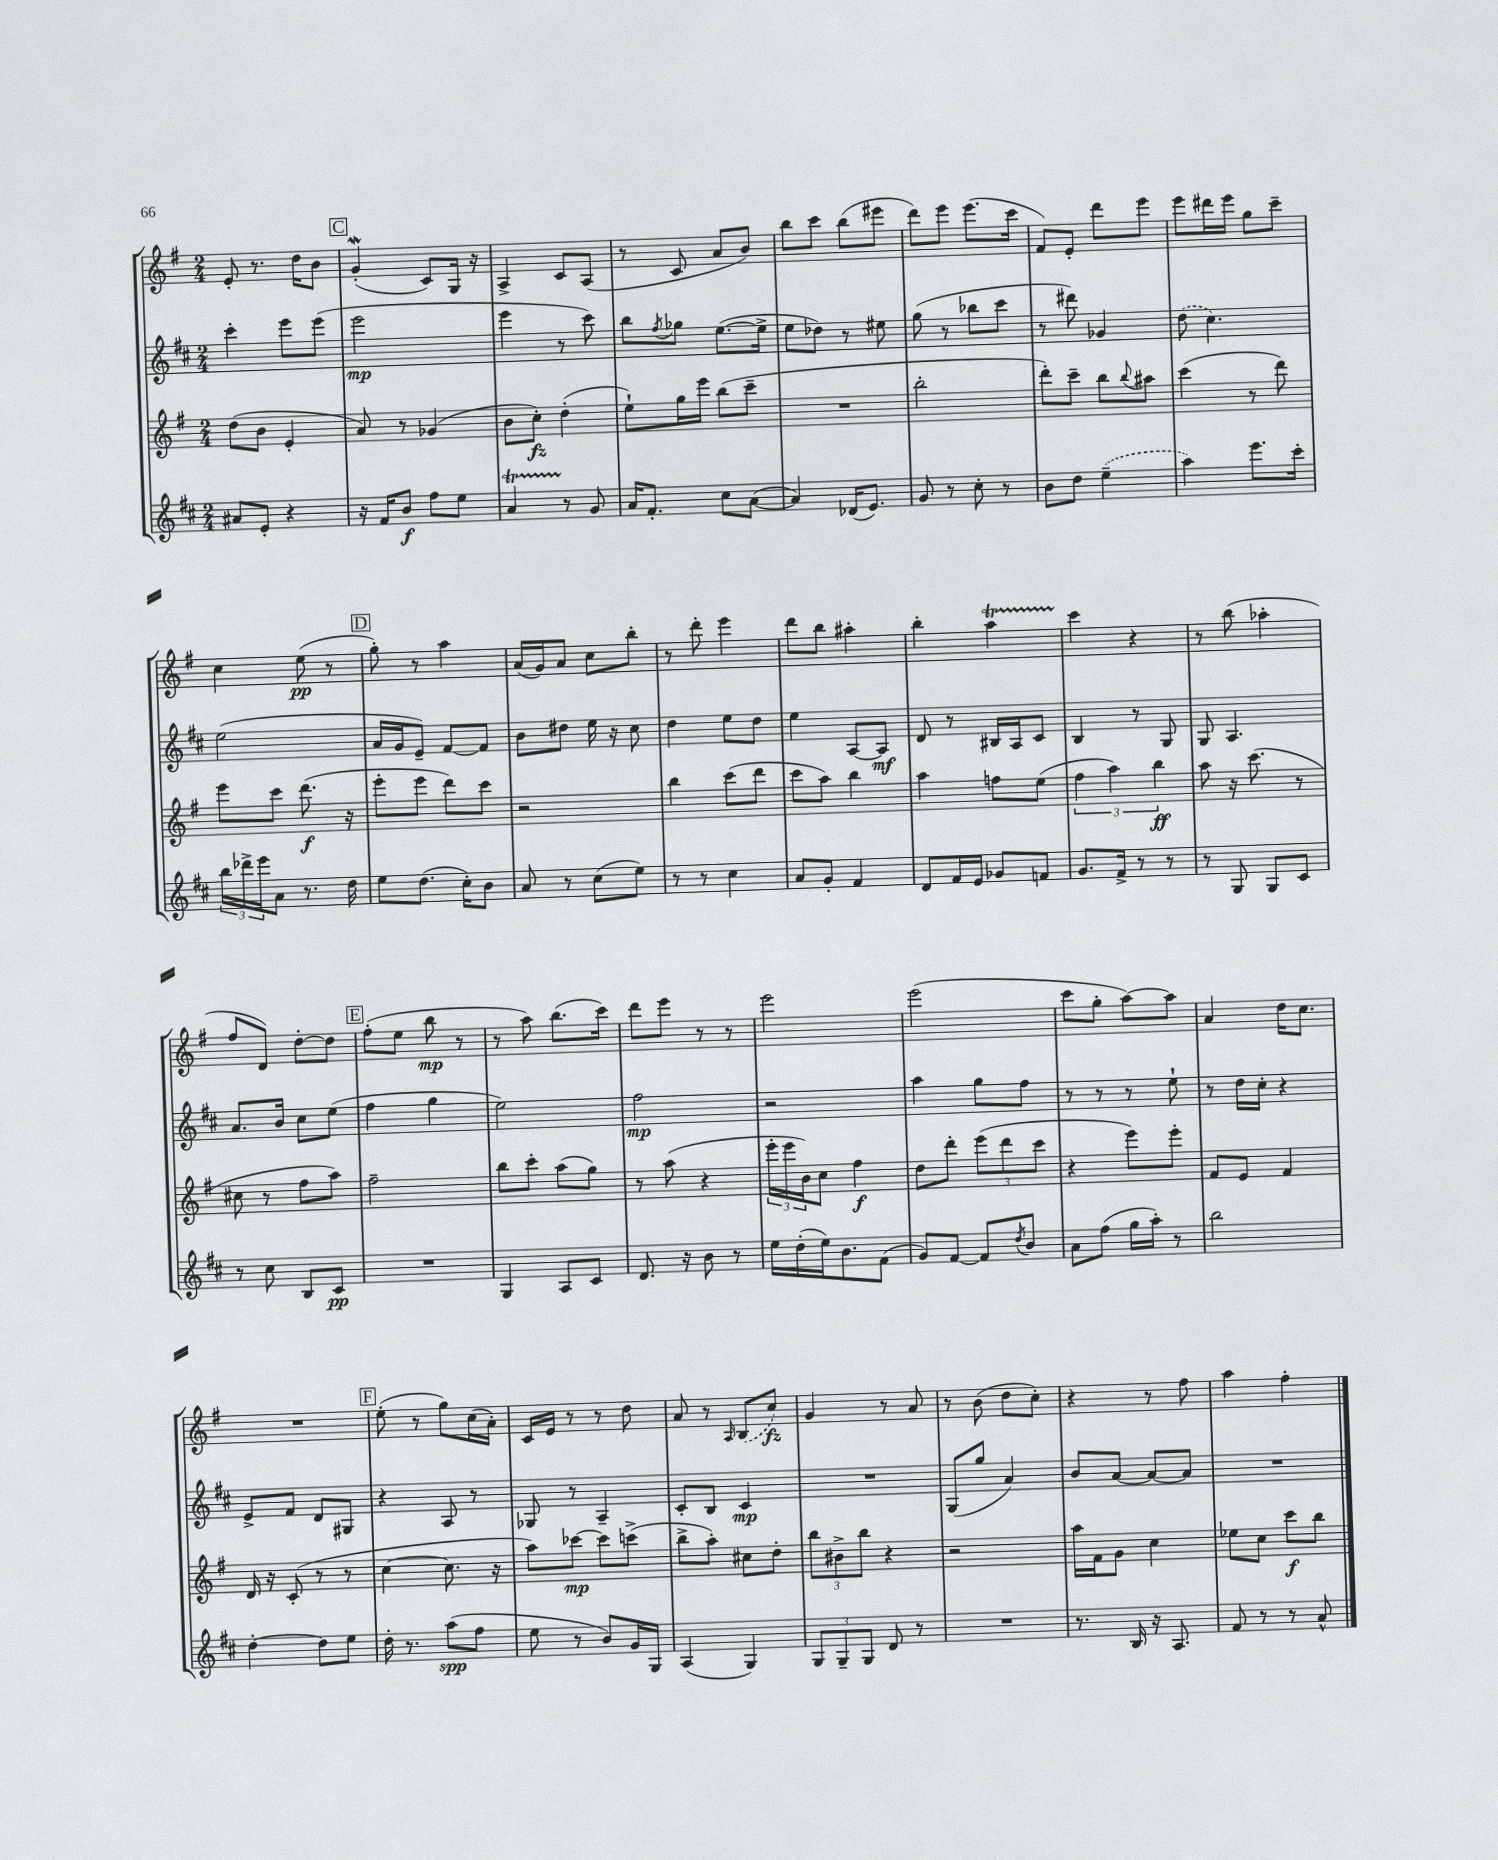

**kern	**kern	**kern	**kern
*staff4	*staff3	*staff2	*staff1
*clefG2	*clefG2	*clefG2	*clefG2
*k[f#c#]	*k[f#]	*k[f#c#]	*k[f#]
*M2/4	*M2/4	*M2/4	*M2/4
8a#/L	(8dd\L	4ccc#'\	8e'/
8e'/J	8b\J	.	8.r
4r	4e'/	8eee\L	.
.	.	.	16dd\LK
.	.	(8eee\J	8b\J
=	=	=	=
16r	8a/)	2eee\	(4g'/
16f#/LK	.	.	.
8b/J	8r	.	.
8ff#\L	(4g-/	.	8c/L)
8ee\J	.	.	16G/Jk
.	.	.	16r
=	=	=	=
4a/	8b\L	4eee\	4A^/
.	8cc'\J)	.	.
8r	(4dd'\	8r	8c/L
8g/	.	8ccc#\)	(8A/J
=	=	=	=
16a/LK	8ee`\L)	8bb\L	8r
8.f#'/J	.	.	.
.	.	8qff#/	.
.	16gg\L	8gg-\J	8c/
.	16eee\JJ	.	.
8cc#\L	(8bb\L	([8.ee\L	8a/L
([8a\J	8ccc~\J	.	8b/J)
.	.	16ee^\]Jk	.
=	=	=	=
4a/])	2r	8ee\L	8bb\L
.	.	8dd-\J)	8ccc\J
(16d-/LK	.	8r	(8bb\L
8.e/J)	.	.	.
.	.	8ee#\	8eee#\J
=	=	=	=
8g/	2bb'\	(8gg\	8ddd\L)
8r	.	8r	8eee\J
8cc#'\	.	8bb-\L	(8.eee\L
8r	.	8ccc#\J	.
.	.	.	16ccc\Jk
=	=	=	=
8b\L	8ddd'\L)	8r	8f#/L)
8dd\J	8ccc~\J	8ddd#\)	8e'/J
(4ee~\	8bb\L	4g-/	8ddd\L
.	8qqbb/	.	.
.	8aa#\J	.	8eee\J
=	=	=	=
4aa\)	(4ccc\	(8dd\	8eee\L
.	.	4.cc#\)	16ddd#\L
.	.	.	16eee\JJ
8.eee\L	8r	.	8gg\L
.	8ddd\)	.	8ccc~\J
16ccc#'\Jk	.	.	.
=	=	=	=
24bb\LL	8eee\L	(2ee\	4cc\
24ddd-^\	.	.	.
24eee\J	.	.	.
8a\J	8ccc\J	.	.
8.r	(8.ddd\	.	(8ee\
.	.	.	8r
16dd\	16r	.	.
=	=	=	=
8ee\L	8eee'\L	16a/LL	8gg'\)
.	.	16g/J	.
(8.dd\J	8eee\J	8e~/J)	8r
.	8ddd\L)	[8f#/L	4aa\
16cc#'\LK)	.	.	.
8b\J	8ccc\J	8f#/]J	.
=	=	=	=
8a/	2r	8b\L	(16a/LL
.	.	.	16g/J)
8r	.	8dd#\J	8a/J
(8cc#\L	.	16ee\	8cc\L
.	.	16r	.
8ee\J)	.	8cc#\	8bb'\J
=	=	=	=
8r	4bb\	4dd\	8r
8r	.	.	8ddd'\
4cc#\	(8ccc\L	8ee\L	4eee\
.	8ddd\J	8dd\J	.
=	=	=	=
8a/L	8ccc\L	4ee\	8ddd\L
8g'/J	8aa\J)	.	8bb\J
4f#/	4bb\	[8A/L	4aa#'\
.	.	8A/]J	.
=	=	=	=
8d/L	4aa\	8d/	4bb'\
16f#/L	.	8r	.
16e/JJ	.	.	.
8g-/L	8ff\L	16B#/LL	4aa\
.	.	16A/J	.
8f/J	(8ee\J	8c#/J	.
=	=	=	=
8.g/L	6ff#\	4B/	4ccc\
.	6aa\)	.	.
16f#^/Jk	.	.	.
8r	.	8r	4r
.	6bb\	.	.
8r	.	8G/	.
=	=	=	=
8r	8aa\	8G/	8r
8G/	16r	4.A/	(8bb\
.	(8.ccc\	.	.
8G/L	.	.	4aa-'\
8c#/J	8r	.	.
=	=	=	=
8r	8cc#\	8.a/L	8ff#/L
8cc#\	8r	.	8d/J)
.	.	16b/Jk	.
8B/L	8ff#\L	8cc#\L	[8dd'\L
8c#/J	8aa\J)	(8ee\J	8dd\]J
=	=	=	=
2r	2ff#~\	4ff#\	(8ff#'\L
.	.	.	8ee\J
.	.	4gg\	8bb\
.	.	.	8r
=	=	=	=
4G/	8bb\L	2ee\)	8r
.	8ccc'\J	.	8aa\)
8A/L	(8aa\L	.	(8.bb\L
8c#/J	8gg\J)	.	.
.	.	.	16ccc\Jk)
=	=	=	=
8.d/	8r	2ff#\	8ddd\L
.	(8aa\	.	8eee\J
16r	.	.	.
8b\	4r	.	8r
8r	.	.	8r
=	=	=	=
16ee\LL	24eee'\LL	2r	2eee\
.	24eee\	.	.
(16dd'\	.	.	.
.	24b\J)	.	.
16ee\J)	8cc\J	.	.
8.b\	.	.	.
.	4ff#\	.	.
(8f#\J	.	.	.
=	=	=	=
8g/L)	8dd\L	4aa\	(2eee\
[8f#/J	8ddd'\J	.	.
8f#/]L	(12eee\L	8gg\L	.
.	12ddd\	.	.
8qdd/	.	.	.
8b/J	.	8ff#\J	.
.	12ccc\J	.	.
=	=	=	=
8a\L	4r	8r	8ccc\L
(8ff#\J	.	8r	8gg'\J
16gg\LL	8eee\L)	8r	[8aa\L)
16aa'\JJ)	.	.	.
8r	8eee'\J	8ee`\	8aa\]J
=	=	=	=
2bb\	8f#/L	8r	4a/
.	8e/J	16dd\LL	.
.	.	16cc#'\JJ	.
.	4f#/	4r	16dd\LK
.	.	.	8.cc\J
=	=	=	=
[4dd'\	16d/	8e^/L	2r
.	16r	.	.
.	(8c'/	8f#/J	.
8dd\]L	8r	8d/L	.
8ee\J	8r	8G#/J	.
=	=	=	=
16dd'\	[4cc\	4r	(8ee'\
8.r	.	.	.
.	.	.	8r
(8aa\L	8.cc\]	8A/	8gg\L)
8ff#\J	.	8r	(16cc\L
.	16r	.	16a'\JJ)
=	=	=	=
8ee\	8aa\L)	8G-/	16c/LL
.	.	.	16e/JJ
8r	[8ccc-\J	8r	8r
8b/L)	8ccc-\]L	4A~/	8r
16g/L	(8ccc^\J	.	8dd\
16G/JJ	.	.	.
=	=	=	=
(4A/	8bb^\L	8c#'/L	8a/
.	8aa'\J)	8B/J	8r
.	.	.	16qqA/
4G/)	8cc#\L	4c#/	(8B/L
.	8dd'\J	.	8cc/J)
=	=	=	=
12G/L	12bb\L	2r	4g/
12G~/	12b#^\	.	.
12G/J	12bb\J	.	.
8d/	4r	.	8r
8r	.	.	8a/
=	=	=	=
2r	2r	(8G/L	8r
.	.	8gg/J	(8b\
.	.	4a/)	8dd\L
.	.	.	8cc'\J)
=	=	=	=
8.r	16aa\LL	8b/L	4r
.	16f#\J	.	.
.	8g\J	[8a/J	.
16B/	.	.	.
16r	4cc\	8a/_L	8r
8.A/	.	.	.
.	.	8a/]J	8ff#\
=	=	=	=
8f#/	8ee-\L	2r	4aa\
8r	8cc\J	.	.
8r	8ccc\L	.	4ff#'\
8a^^/	8bb\J	.	.
==	==	==	==
*-	*-	*-	*-
